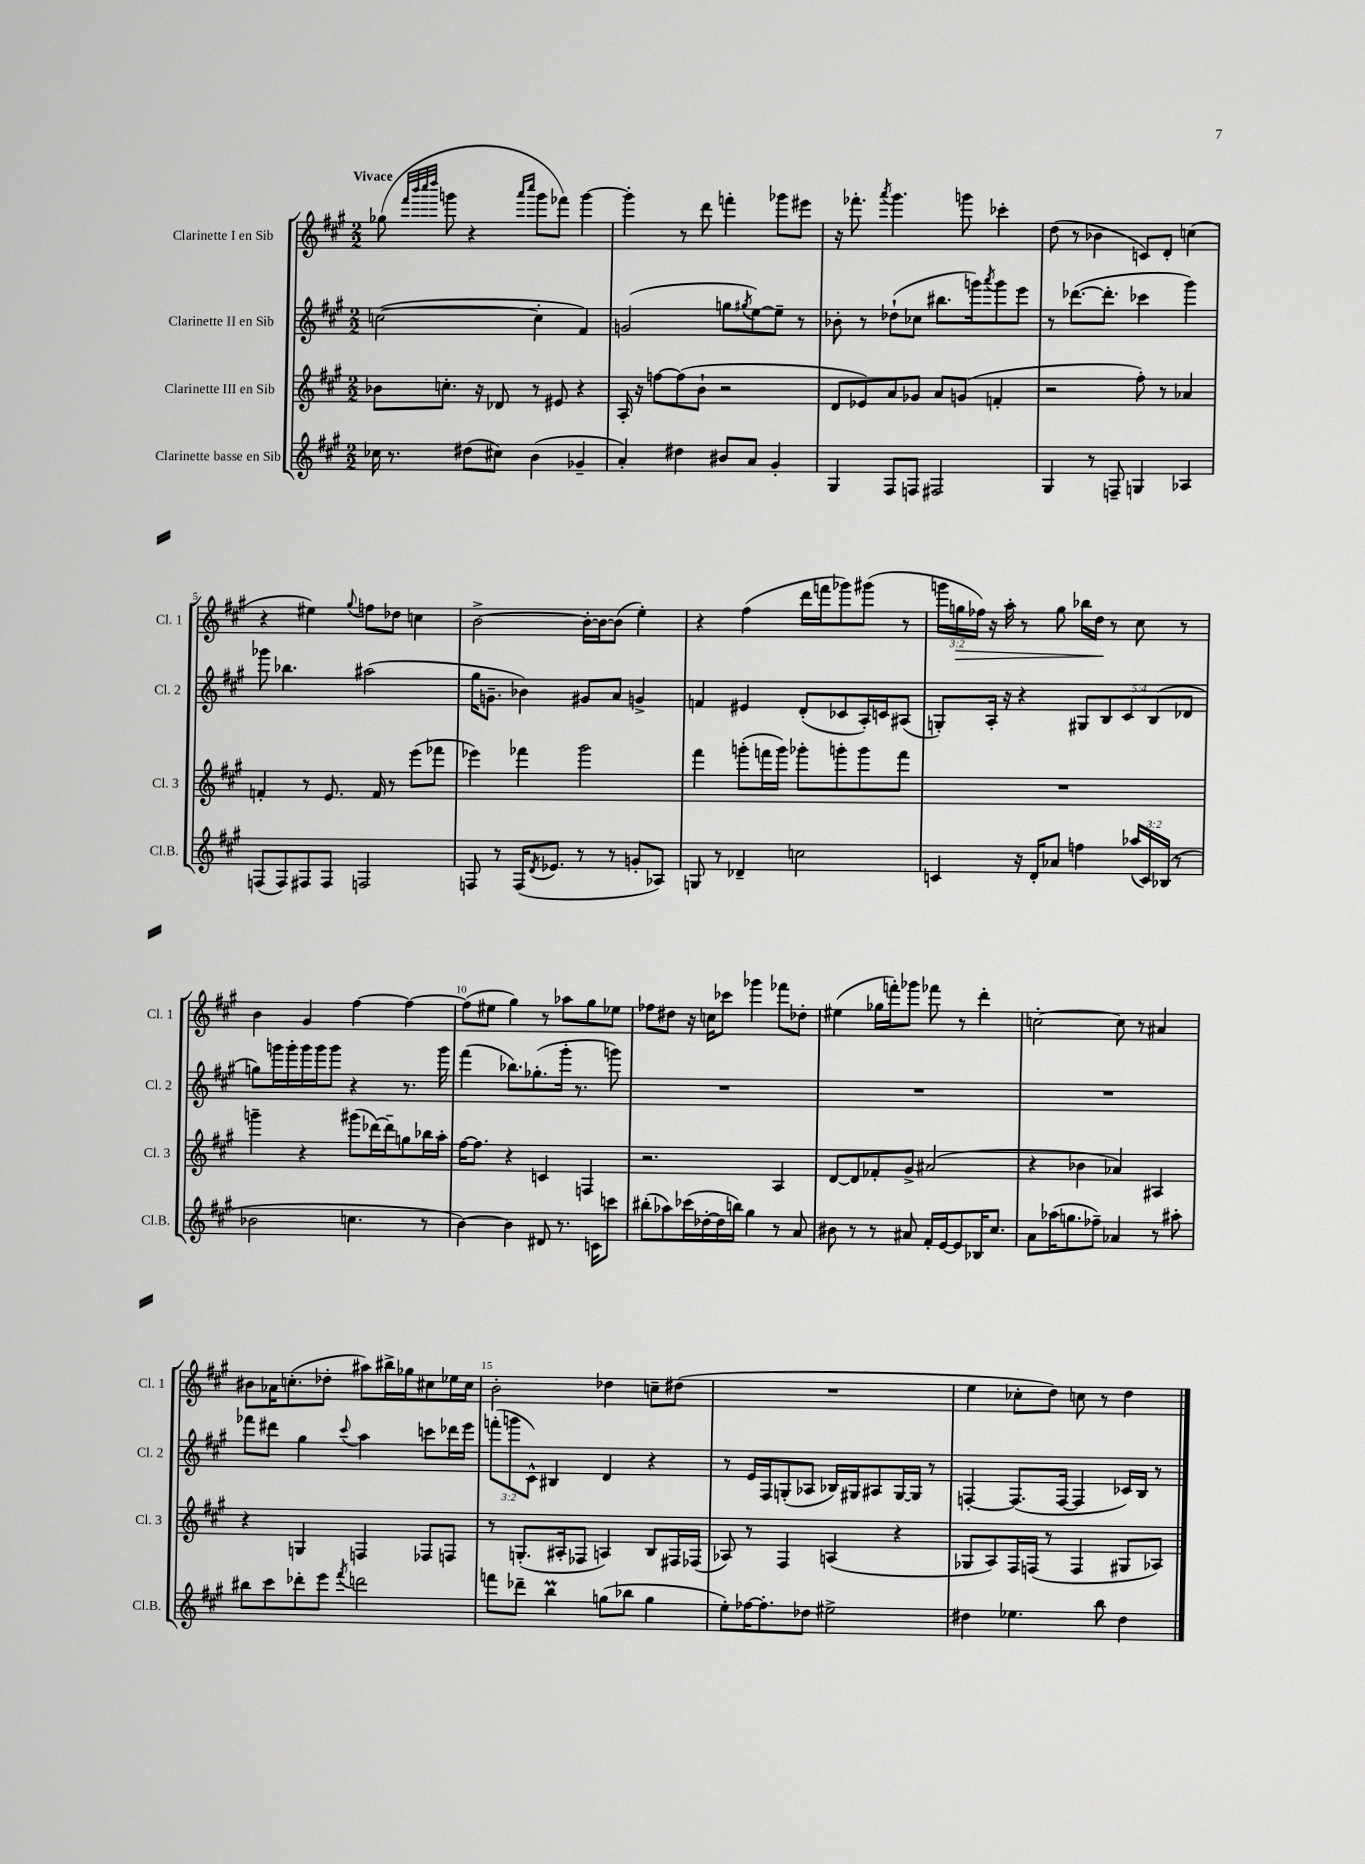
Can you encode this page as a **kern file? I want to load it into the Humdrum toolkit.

**kern	**kern	**kern	**kern
*staff4	*staff3	*staff2	*staff1
*clefG2	*clefG2	*clefG2	*clefG2
*k[f#c#g#]	*k[f#c#g#]	*k[f#c#g#]	*k[f#c#g#]
*M2/2	*M2/2	*M2/2	*M2/2
16cc-	8b-	([2cc	(8gg-
8.r	.	.	.
.	.	.	32qqfff#
.	.	.	32qqbbb
.	.	.	32qqcccc#
.	.	.	32qqdddd
.	8.cc'	.	8ggg
(8dd#	.	.	4r
.	16r	.	.
8cc#)	8d-	.	.
.	.	.	16qqaaa
.	.	.	16qqcccc#
(4b	8r	4cc']	8ggg
.	8e#	.	8fff-)
4g-~	4r	4f#)	[4ggg
=	=	=	=
4a')	16A'	(2g	4ggg']
.	16r	.	.
.	[8ff	.	.
4dd#	(8ff]	.	8r
.	8b`	.	8ddd
8b#	2r	8gg	4fff'
.	.	8qgg#	.
8a	.	[8ee)	.
4g#'	.	8ee~]	8ggg-
.	.	8r	8eee#
=	=	=	=
4G#	8d	8b-'	16r
.	.	.	8.fff-'
.	8e-)	8r	.
.	.	.	8qaaa
8F#	8a	(8dd-`	4.ggg#
8F	8g-	8cc-	.
2F#	8a	8.bb#	.
.	(8g	.	8ggg
.	.	16ggg)	.
.	.	8qaaa	.
.	4f'	8ggg	4ccc-'
.	.	8eee	.
=	=	=	=
4G#	2r	8r	(8dd
.	.	([8.ddd-	8r
8r	.	.	4b-
.	.	8.ddd-']	.
8F~	.	.	.
4G	8ff#')	4ccc-	8c)
.	8r	.	8d'
4A-	4a-	4ggg#)	(4cc
=	=	=	=
(8F	4f'	8ggg-	4r
8F)	.	4.bb-	.
8F#	8r	.	4ee#)
8F#	8.e	.	.
.	.	.	8qqgg#
2F	.	(2aa#	8ff
.	16f	.	.
.	8r	.	8dd-
.	(8eee	.	4cc
.	8fff-	.	.
=	=	=	=
8F	4eee-)	16gg#	[2b^
.	.	8.g~	.
8r	.	.	.
(16F	4fff-	4b-)	.
8qd	.	.	.
8.e-	.	.	.
8r	2ggg#	8g#	16b'_
.	.	.	16b_
8r	.	8a	(8b]
8g'	.	4g^	4ee')
8A-)	.	.	.
=	=	=	=
8G	4fff#	4f	4r
8r	.	.	.
4d-~	(8ggg'	4e#	(4ff#
.	16fff	.	.
.	16ggg)	.	.
2cc	8ggg-'	(8d'	16ddd
.	.	.	16fff
.	8ggg'	8c-	8ggg-)
.	8ggg	16A')	(8ggg#
.	.	16c	.
.	8fff	(8A#	8r
=	=	=	=
4c	1r	8G')	24ggg
.	.	.	24gg
.	.	.	24ff-)
.	.	16A'	16r
.	.	16r	16aa'
16r	.	4r	8r
16d'	.	.	.
8a-	.	.	8gg
4ff	.	10G#	16bb-
.	.	.	16dd
.	.	10B	.
.	.	.	8r
.	.	10c#	.
(24aa-	.	.	8cc#
24c)	.	.	.
.	.	(10B	.
(24B-	.	.	.
8r	.	.	8r
.	.	10d-	.
=	=	=	=
2b-	4ggg~	8gg)	4b
.	.	16ggg	.
.	.	16ggg'	.
.	4r	16ggg	4g#
.	.	16ggg	.
.	.	8ggg	.
4.cc	(8ggg#	4r	[4ff#
.	[16ddd-)	.	.
.	16ddd-~]	.	.
.	8gg	8.r	4ff#_
8r	16bb-	.	.
.	16aa'	16ggg	.
=	=	=	=
[4b)	[16ff#	(4fff#	(8ff#]
.	8.ff#]	.	.
.	.	.	8ee#
4b]	4r	8.bb-)	4gg#)
.	.	(8.gg-'	.
8d#	4c	.	8r
8.r	.	16ggg#'	8aa-
.	.	8.r	.
.	4F	.	8gg#
16c	.	.	.
8ccc	.	8ggg)	8ee-
=	=	=	=
(8bb#'	2.r	1r	8ff-
8aa-)	.	.	8dd#
(16ccc-	.	.	16r
[16dd-'	.	.	16cc
16dd-]	.	.	8ccc-
16bb)	.	.	.
4gg#	.	.	4ggg-
8r	4A	.	8fff-
8a	.	.	8dd-'
=	=	=	=
8b#	[8d	1r	(4ee#
8r	8d]	.	.
8r	8f-'	.	16gg-
.	.	.	16fff')
8a#	8g#^	.	8ggg-
16f#'	(2a#	.	8fff-
[16e	.	.	.
8e]	.	.	8r
16B-	.	.	4ddd'
8.cc#	.	.	.
=	=	=	=
8a	4r	1r	[2cc'
(16aa-	.	.	.
8.gg	.	.	.
.	4b-	.	.
8ff-~)	.	.	.
4a-	4a-)	.	8cc]
.	.	.	8r
8r	4A#	.	4a#
8aa#'	.	.	.
=	=	=	=
8bb#	4r	8fff-	8b#
8ccc#	.	8ddd#	16a-
.	.	.	(8.cc'
8ddd-'	4G	4gg#	.
8eee	.	.	8dd-'
8qfff#	.	8qqccc#	.
2ddd	4F	4aa	8aa#)
.	.	.	16bb#^
.	.	.	16gg-
.	8F-	8ccc	8cc#
.	8F	16ddd-	16ee-
.	.	16eee	16cc#
=	=	=	=
8fff	8r	(12fff'	2b'
.	.	12ggg	.
8ddd-~	(8.G'	.	.
.	.	12c#^^)	.
4bb	.	4B#	.
.	16A#'	.	.
.	8F-	.	.
(8gg	4A)	4d	4dd-
8bb-	.	.	.
4gg	8B	4r	8cc~
.	16F#	.	(8dd#
.	(16F-	.	.
=	=	=	=
8ee')	8A-)	8r	1r
[16ff-	8r	16e	.
8.ff-']	.	16F#	.
.	4F#	(8G'	.
8dd-	.	8A-	.
2ee#^	(4A	16B-)	.
.	.	16G#	.
.	.	8A#	.
.	4r	[16G#	.
.	.	16G#]	.
.	.	8r	.
=	=	=	=
4dd#	8G-	[4F'	4ee
.	8A)	.	.
4.ee-	16F#	(8.F]	8cc-'
.	(16F	.	.
.	8r	.	8dd)
.	.	[16F	.
.	4F	4F]	8cc
8bb	.	.	8r
4dd#	8G#	16c-)	4dd
.	.	16B	.
.	8A-)	8r	.
==	==	==	==
*-	*-	*-	*-
